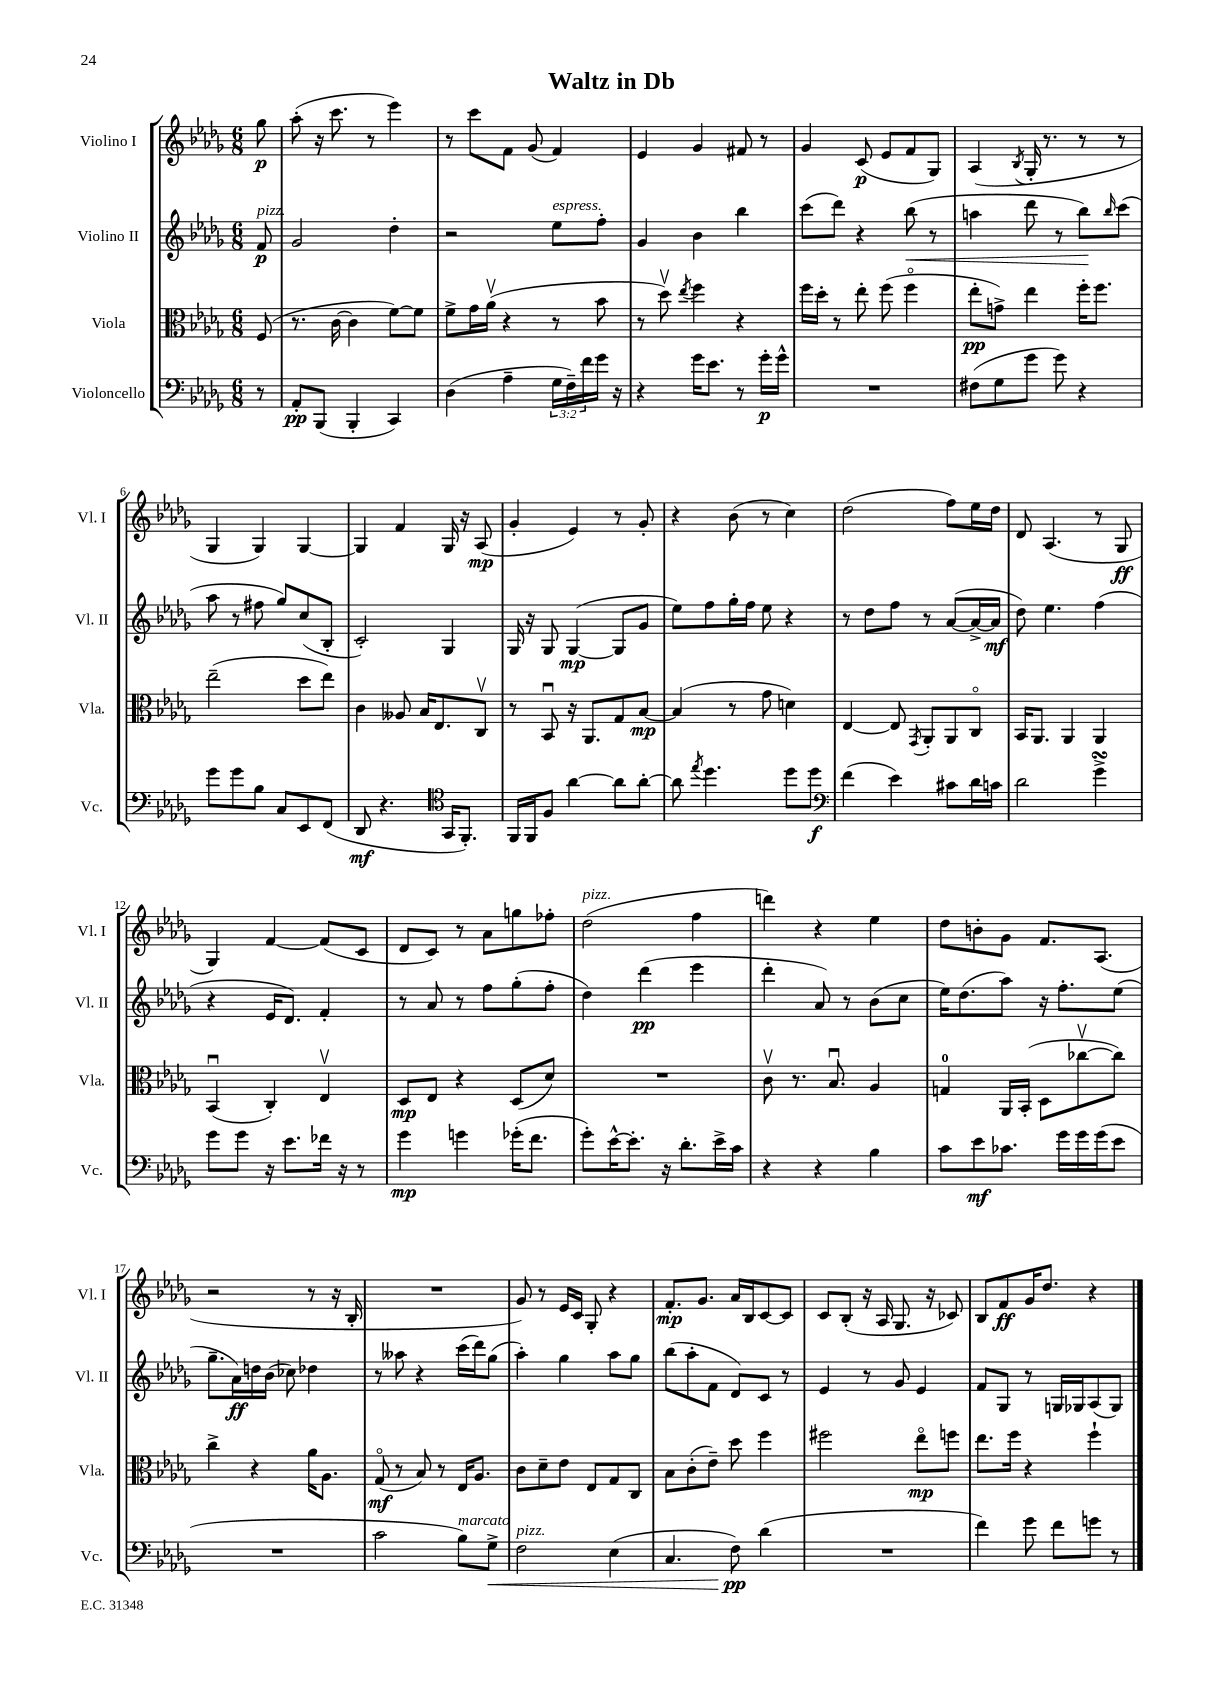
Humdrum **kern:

**kern	**kern	**kern	**kern
*staff4	*staff3	*staff2	*staff1
*clefF4	*clefC3	*clefG2	*clefG2
*k[b-e-a-d-g-]	*k[b-e-a-d-g-]	*k[b-e-a-d-g-]	*k[b-e-a-d-g-]
*M6/8	*M6/8	*M6/8	*M6/8
8r	(8F	8f	8gg-
=	=	=	=
8AA-'	8.r	2g-	(8aa-'
(8BBB-	.	.	16r
.	[16c	.	8.ccc
4BBB-'	4c]	.	.
.	.	.	8r
4CC)	[8f)	4dd-'	4eee-)
.	8f]	.	.
=	=	=	=
(4D-	8f^	2r	8r
.	16g-	.	8ccc
.	(16a-v	.	.
4A-~	4r	.	8f
.	.	.	(8g-
24G-	8r	8ee-	4f)
24F~)	.	.	.
24f	.	.	.
16g-	8b-	8ff'	.
16r	.	.	.
=	=	=	=
4r	8r	4g-	4e-
.	8dd-v)	.	.
.	8qee-	.	.
16g-	4ff	4b-	4g-
8.e-	.	.	.
8r	4r	4bb-	8f#
16g-'	.	.	8r
16g-^^	.	.	.
=	=	=	=
2.r	16ff	(8ccc	4g-
.	16dd-'	.	.
.	8r	8ddd-)	.
.	8ee-'	4r	(8c
.	(8ff	.	8e-
.	4ffo	(8bb-	8f
.	.	8r	8G-)
=	=	=	=
(8F#	8ee-'	4aa	(4A-
8G-	8g^)	.	.
.	.	.	8qB-
8g-	4ee-	8ddd-	16G-'
.	.	.	8.r
8g-)	.	8r	.
4r	16ff'	8bb-)	8r
.	8.ff	.	.
.	.	16qqbb-	.
.	.	(8ccc	8r
=	=	=	=
8g-	(2ee-~	8aa-	4G-
8g-	.	8r	.
8B-	.	8ff#	4G-)
8C	.	8gg-)	.
8EE-	8dd-	(8cc	[4G-
(8FF	8ee-)	8B-'	.
=	=	=	=
8DD-	4c	2c')	4G-]
4.r	.	.	.
.	8A--	.	4f
.	16B-	.	.
.	8.E-	.	.
*clefC4	*	*	*
16GG-	.	4G-	16G-
8.FF')	.	.	16r
.	8Cv	.	(8A-
=	=	=	=
16FF	8r	16G-	4g-'
16FF	.	16r	.
8F	8BB-u	8G-	.
[4a-	16r	([4G-	4e-)
.	8.AA-	.	.
8a-]	8G-	8G-]	8r
[8a-'	[8B-	8g-	8g-'
=	=	=	=
8a-]	(4B-]	8ee-)	4r
8qee-	.	.	.
4.dd-	.	8ff	.
.	8r	16gg-'	(8b-
.	.	16ff	.
.	8g-	8ee-	8r
8dd-	4d)	4r	4cc)
8dd-	.	.	.
=	=	=	=
*clefF4	*	*	*
(4f	[4E-	8r	(2dd-
.	.	8dd-	.
4e-)	8E-]	8ff	.
.	8qGG-	.	.
.	8AA-'	8r	.
8c#	8AA-	([8a-	8ff)
16d-	8Co	16a-^_	16ee-
16c	.	16a-]	16dd-
=	=	=	=
2d-	16BB-	8dd-)	8d-
.	8.AA-	.	.
.	.	4.ee-	(4.A-
.	4AA-	.	.
4g-^	4AA-	(4ff	8r
.	.	.	8G-
=	=	=	=
8g-	(4BB-u	4r	4G-)
8g-	.	.	.
16r	4C')	16e-	[4f
8.e-	.	8.d-)	.
16f-	4E-v	4f'	(8f]
16r	.	.	.
8r	.	.	8c
=	=	=	=
4g-	8D-	8r	8d-
.	8E-	8a-	8c)
4g	4r	8r	8r
.	.	8ff	8a-
(16g-'	(8D-	(8gg-'	8gg
8.f	.	.	.
.	8d-)	8ff'	8ff-'
=	=	=	=
8g-')	2.r	4dd-)	(2dd-
[16e-^^	.	.	.
8.e-']	.	.	.
.	.	(4ddd-	.
16r	.	.	.
8.d-'	.	.	.
.	.	4eee-	4ff
16e-^	.	.	.
16c	.	.	.
=	=	=	=
4r	8cv	4ddd-'	4ddd)
.	8.r	.	.
4r	.	8a-)	4r
.	8.B-u	.	.
.	.	8r	.
4B-	4A-	(8b-	4ee-
.	.	8cc	.
=	=	=	=
8c	4G	16ee-)	8dd-
.	.	(8.dd-	.
8e-	.	.	8b'
8.c-	16AA-	8aa-)	8g-
.	(16BB-'	.	.
.	8D-	16r	8.f
16g-	.	8.ff'	.
16g-	[8cc-v	.	.
(16g-	.	.	(8.A-
8e-	8cc-])	(8ee-	.
=	=	=	=
2.r	4cc^	8.gg-~	2r
.	.	16a-)	.
.	4r	16dd	.
.	.	(16b-	.
.	.	8cc-)	.
.	16a-	4dd-	8r
.	8.A-	.	.
.	.	.	16r
.	.	.	16B-'
=	=	=	=
2c	(8G-o	8r	2.r
.	8r	8aa--	.
.	8B-)	4r	.
.	8r	.	.
8B-)	16E-	(16ccc	.
.	8.A-	16ddd-)	.
8G-^	.	(8gg-	.
=	=	=	=
2F	8c	4aa-')	8g-)
.	8d-~	.	8r
.	8e-	4gg-	16e-
.	.	.	16c
.	8E-	.	8G-'
(4E-	8G-	8aa-	4r
.	8C	8gg-	.
=	=	=	=
4.C	8B-	(8bb-	8.f'
.	(8c'	8aa-'	.
.	.	.	8.g-
.	8e-~)	8f	.
8F)	8dd-	8d-)	16a-
.	.	.	16B-
(4d-	4ff	8c	[8c
.	.	8r	8c]
=	=	=	=
2.r	2ff#	4e-	8c
.	.	.	(8B-'
.	.	8r	16r
.	.	.	16A-
.	.	8g-	8.G-
.	8ee-o	4e-	.
.	.	.	16r
.	8ff	.	8c-)
=	=	=	=
4f)	8.ee-	8f	8B-
.	.	8G-	8f
.	16ff	.	.
8g-	4r	8r	16g-
.	.	.	8.dd-
8f	.	16G	.
.	.	16G-	.
8g	4ff`	(8A-	4r
8r	.	8G-)	.
==	==	==	==
*-	*-	*-	*-
